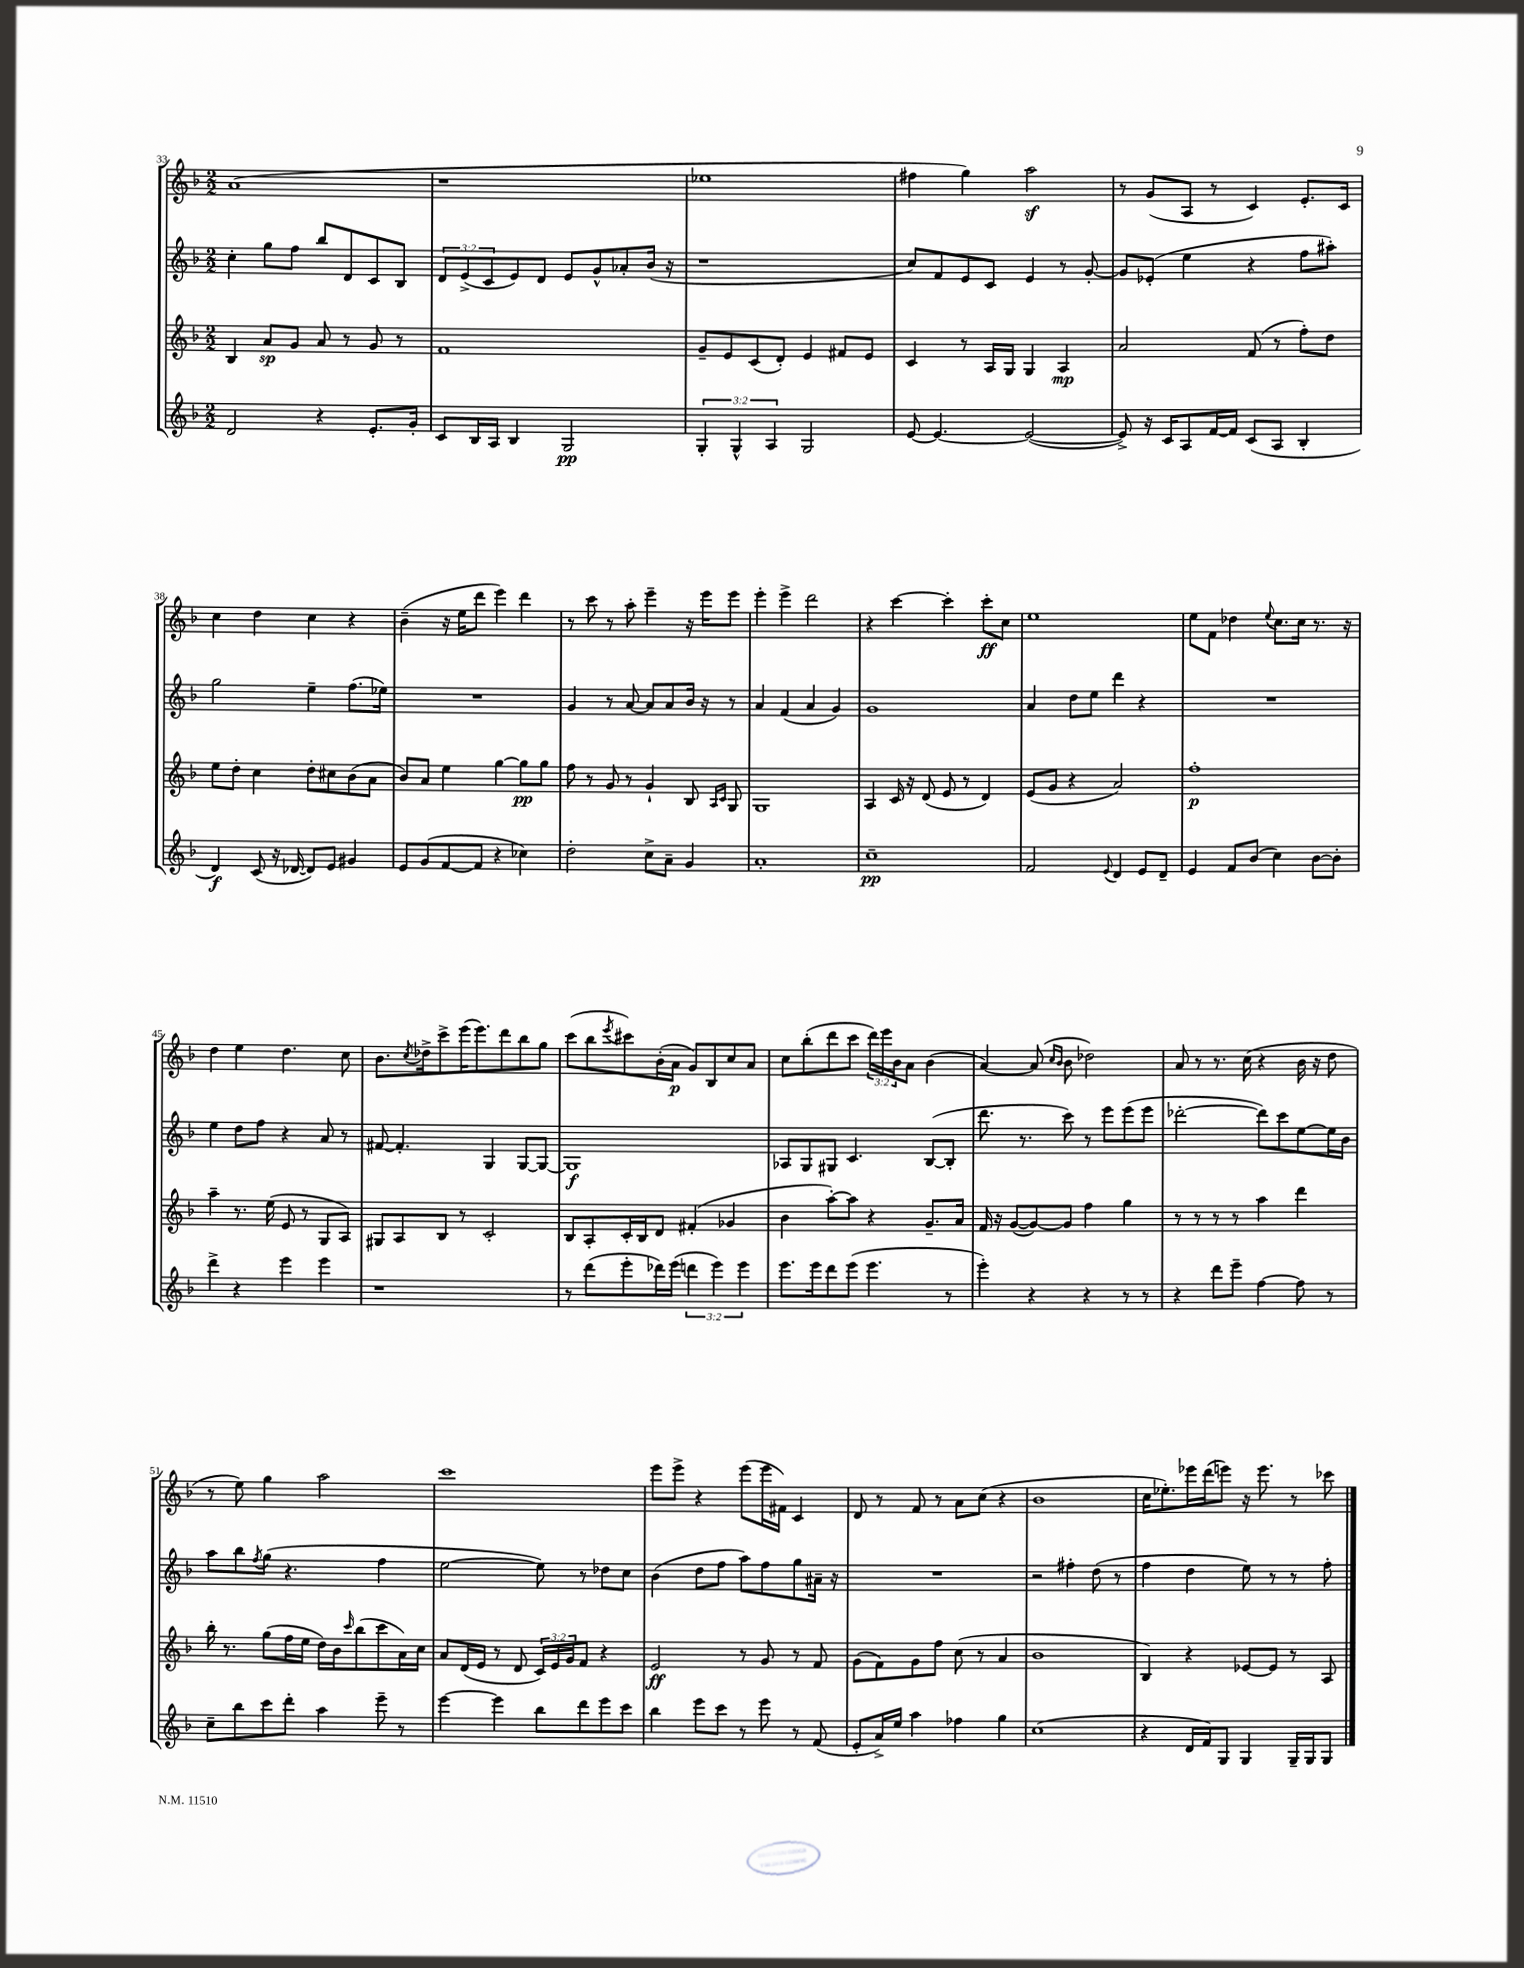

**kern	**kern	**kern	**kern
*staff4	*staff3	*staff2	*staff1
*clefG2	*clefG2	*clefG2	*clefG2
*k[b-]	*k[b-]	*k[b-]	*k[b-]
*M2/2	*M2/2	*M2/2	*M2/2
2d/	4B-/	4cc'\	(1a
.	8a/L	8gg\L	.
.	8g/J	8ff\J	.
4r	8a/	8bb-/L	.
.	8r	8d/	.
8.e'/L	8g/	8c/	.
.	8r	8B-/J	.
16g'/Jk	.	.	.
=	=	=	=
8c/L	1f	12d/L	1r
.	.	(12e^/	.
16B-/L	.	.	.
.	.	12c/	.
16A/JJ	.	.	.
4B-/	.	8e/)	.
.	.	8d/J	.
2G/	.	8e/L	.
.	.	8g^^/	.
.	.	8a-'/	.
.	.	(16b-/Jk	.
.	.	16r	.
=	=	=	=
6G'/	8g~/L	1r	1ee-
.	8e/	.	.
6G^^/	.	.	.
.	(8c/	.	.
6A/	.	.	.
.	8d'/J)	.	.
2G/	4e/	.	.
.	8f#/L	.	.
.	8e/J	.	.
=	=	=	=
[8e/	4c/	8cc/L)	4ff#\
4.e/_	.	8f/	.
.	8r	8e/	4gg\)
.	16A/LL	8c/J	.
.	16G/JJ	.	.
(2e/_	4G/	4e/	2aa\
.	4A/	8r	.
.	.	[8g'/	.
=	=	=	=
8e^/])	2a/	8g/]L	8r
16r	.	(8e-'/J	(8g/L
16c/LK	.	.	.
8A/	.	4ee\	8A/J
[16f/L	.	.	8r
16f/]JJ	.	.	.
(8c/L	(8f/	4r	4c/)
8A/J	8r	.	.
4B-'/	8ff'\L)	8ff\L	8.e'/L
.	8dd\J	8aa#'\J)	.
.	.	.	16c/Jk
=	=	=	=
4d/)	8ee\L	2gg\	4cc\
.	8dd'\J	.	.
(8c/	4cc\	.	4dd\
16r	.	.	.
[16d-/	.	.	.
8d-/]L)	8dd'\L	4ee~\	4cc\
8e/J	8cc#\	.	.
4g#/	(8b-\	(8.ff\L	4r
.	8a\J	.	.
.	.	16ee-\Jk)	.
=	=	=	=
8e/L	8b-/L)	1r	(4b-~\
(8g/	8a/J	.	.
[8f/	4ee\	.	16r
.	.	.	16ee\LK
8f/]J	.	.	8ddd\J
4r	[4gg\	.	4eee\)
4cc-\)	8gg\]L	.	4ddd\
.	8gg\J	.	.
=	=	=	=
2dd'\	8ff\	4g/	8r
.	8r	.	8ccc\
.	8g/	8r	8r
.	8r	[8a/	8aa'\
8cc^\L	4g`/	8a/]L	4eee~\
8a~\J	.	8a/	.
4g/	8B-/	16b-/Jk	16r
.	.	16r	16eee\LK
.	16qqA/LL	.	.
.	16qqc/JJ	.	.
.	8G/	8r	8eee\J
=	=	=	=
1a'	1G	4a/	4eee'\
.	.	(4f/	4eee^\
.	.	4a/	2ddd\
.	.	4g/)	.
=	=	=	=
1cc~	4A/	1g	4r
.	16c/	.	[4ccc\
.	16r	.	.
.	(8d/	.	.
.	8e/	.	4ccc'\]
.	8r	.	.
.	4d/)	.	8ccc'\L
.	.	.	8cc\J
=	=	=	=
2f/	(8e/L	4a/	1ee
.	8g/J	.	.
.	4r	8dd\L	.
.	.	8ee\J	.
8qqe/	.	.	.
4d/	2a/)	4ddd\	.
8e/L	.	4r	.
8d~/J	.	.	.
=	=	=	=
4e/	1ff'	1r	8ee\L
.	.	.	8f\J
8f/L	.	.	4dd-\
(8b-/J	.	.	.
.	.	.	8qqee/
4cc\)	.	.	8.cc\L
.	.	.	16cc\Jk
[8b-\L	.	.	8.r
8b-'\]J	.	.	.
.	.	.	16r
=	=	=	=
4ddd^\	4aa~\	4ee\	4dd\
4r	8.r	8dd\L	4ee\
.	.	8ff\J	.
.	(16ee\	.	.
4eee\	8e/	4r	4.dd\
.	8r	.	.
4eee\	8G/L	8a/	.
.	8A/J)	8r	8cc\
=	=	=	=
1r	8G#/L	[8f#/	8.b-\L
.	8A/	4.f#'/]	.
.	.	.	8qcc/
.	.	.	16dd-^\k
.	8B-/J	.	8ccc^\
.	8r	.	(16eee\K
.	.	.	8.eee\)
.	2c'/	4G/	.
.	.	.	8ddd\
.	.	[8G/L	8bb-\
.	.	8G/_J	8gg\J
=	=	=	=
8r	8B-/L	1G]	(8ccc\L
(8ddd\L	8A'/	.	8bb-\
.	.	.	8qeee/
8eee'\	16c'/L	.	8ccc#\)
.	16B-/J	.	.
16ddd-\L)	8d/J	.	(16b-'\L
(16eee\JJ	.	.	16a\JJ
6ddd\	(4f#'/	.	8g/L)
.	.	.	8B-/
6eee\)	.	.	.
.	4g-/	.	8cc/
6eee\	.	.	.
.	.	.	8a/J
=	=	=	=
8.eee\L	4b-\	8A-/L	8cc\L
.	.	8G/	(8bb-'\
16eee\k	.	.	.
8ddd\	[8aa'\L)	8G#/J	8ddd\
(8eee\J	8aa\]J	4.c/	8ccc\J
4.eee\	4r	.	24ddd\LL)
.	.	.	24eee\
.	.	.	24b-\J
.	.	.	8a\J
.	8.g~/L	([8B-/L	(4b-\
8r	.	8B-'/]J	.
.	16a/Jk	.	.
=	=	=	=
4eee'\)	16f/	8.ddd\	[4a/)
.	16r	.	.
.	([8g/L	.	.
.	.	8.r	.
4r	8g/_)	.	(8a/]
.	.	.	16qqcc/LL
.	.	.	16qqb-/JJ
.	8g/]J	8ccc\)	8b-\
4r	4ff\	8r	2dd-\)
.	.	8eee\L	.
8r	4gg\	(8eee\	.
8r	.	8eee\J	.
=	=	=	=
4r	8r	[2ddd-'\	8a/
.	8r	.	8r
8ddd\L	8r	.	8.r
8eee~\J	8r	.	.
.	.	.	(16cc\
[4ff\	4aa\	8ddd-\]L)	4r
.	.	8ccc\	.
8ff\]	4ddd\	[8ee\	16b-\
.	.	.	16r
8r	.	16ee\]L	8dd\
.	.	16b-\JJ	.
=	=	=	=
8cc~\L	16bb-'\	8aa\L	8r
.	8.r	.	.
8bb-\	.	8bb-\	8ee\)
.	.	8qff/	.
8ccc\	(8gg\L	(8gg\J	4gg\
8ddd'\J	16ff\L	4.r	.
.	16ee\JJ	.	.
4aa\	16dd\LL)	.	2aa\
.	16b-\J	.	.
.	16qqccc/	.	.
.	(8bb-\	.	.
8eee~\	8ccc\	4ff\	.
8r	16a\L)	.	.
.	16cc\JJ	.	.
=	=	=	=
[4eee\	8a/L	[2ee\	1ccc
.	(16d/L	.	.
.	16e/JJ	.	.
4eee\]	8r	.	.
.	8d/	.	.
8bb-\L	24c/LL)	8ee\])	.
.	24e/	.	.
.	24g/J	.	.
8ddd\	8f/J	8r	.
8eee\	4r	8dd-\L	.
8ccc\J	.	8cc\J	.
=	=	=	=
4bb-\	2e/	(4b-\	8eee\L
.	.	.	8eee^\J
8eee\L	.	8dd\L	4r
8ccc\J	.	8ff\J	.
8r	8r	8aa\L)	(8eee\L
8eee\	8g/	8ff\	16eee\L
.	.	.	16f#\JJ)
8r	8r	8gg\	4c/
(8f/	8f/	16a#~\Jk	.
.	.	16r	.
=	=	=	=
8e'/L	(8g\L	1r	8d/
16a^/L)	8f\)	.	8r
16ee/JJ	.	.	.
4aa\	8g\	.	8f/
.	8ff\J	.	8r
4ff-\	(8cc\	.	8a\L
.	8r	.	(8cc\J
4gg\	4a/	.	4r
=	=	=	=
(1cc	1b-	2r	1b-
.	.	4ff#'\	.
.	.	(8dd\	.
.	.	8r	.
=	=	=	=
4r	4B-/)	4ff\	16cc\LK
.	.	.	8.ee-'\)
16d/LL	4r	4dd\	16eee-\L
16f/J)	.	.	(16ddd\J
8G/J	.	.	8eee\J)
4G/	[8e-/L	8ee\)	16r
.	.	.	8.eee\
.	8e-/]J	8r	.
16G~/LL	8r	8r	8r
16G/J	.	.	.
8G/J	8A/	8ff'\	8ccc-\
==	==	==	==
*-	*-	*-	*-
